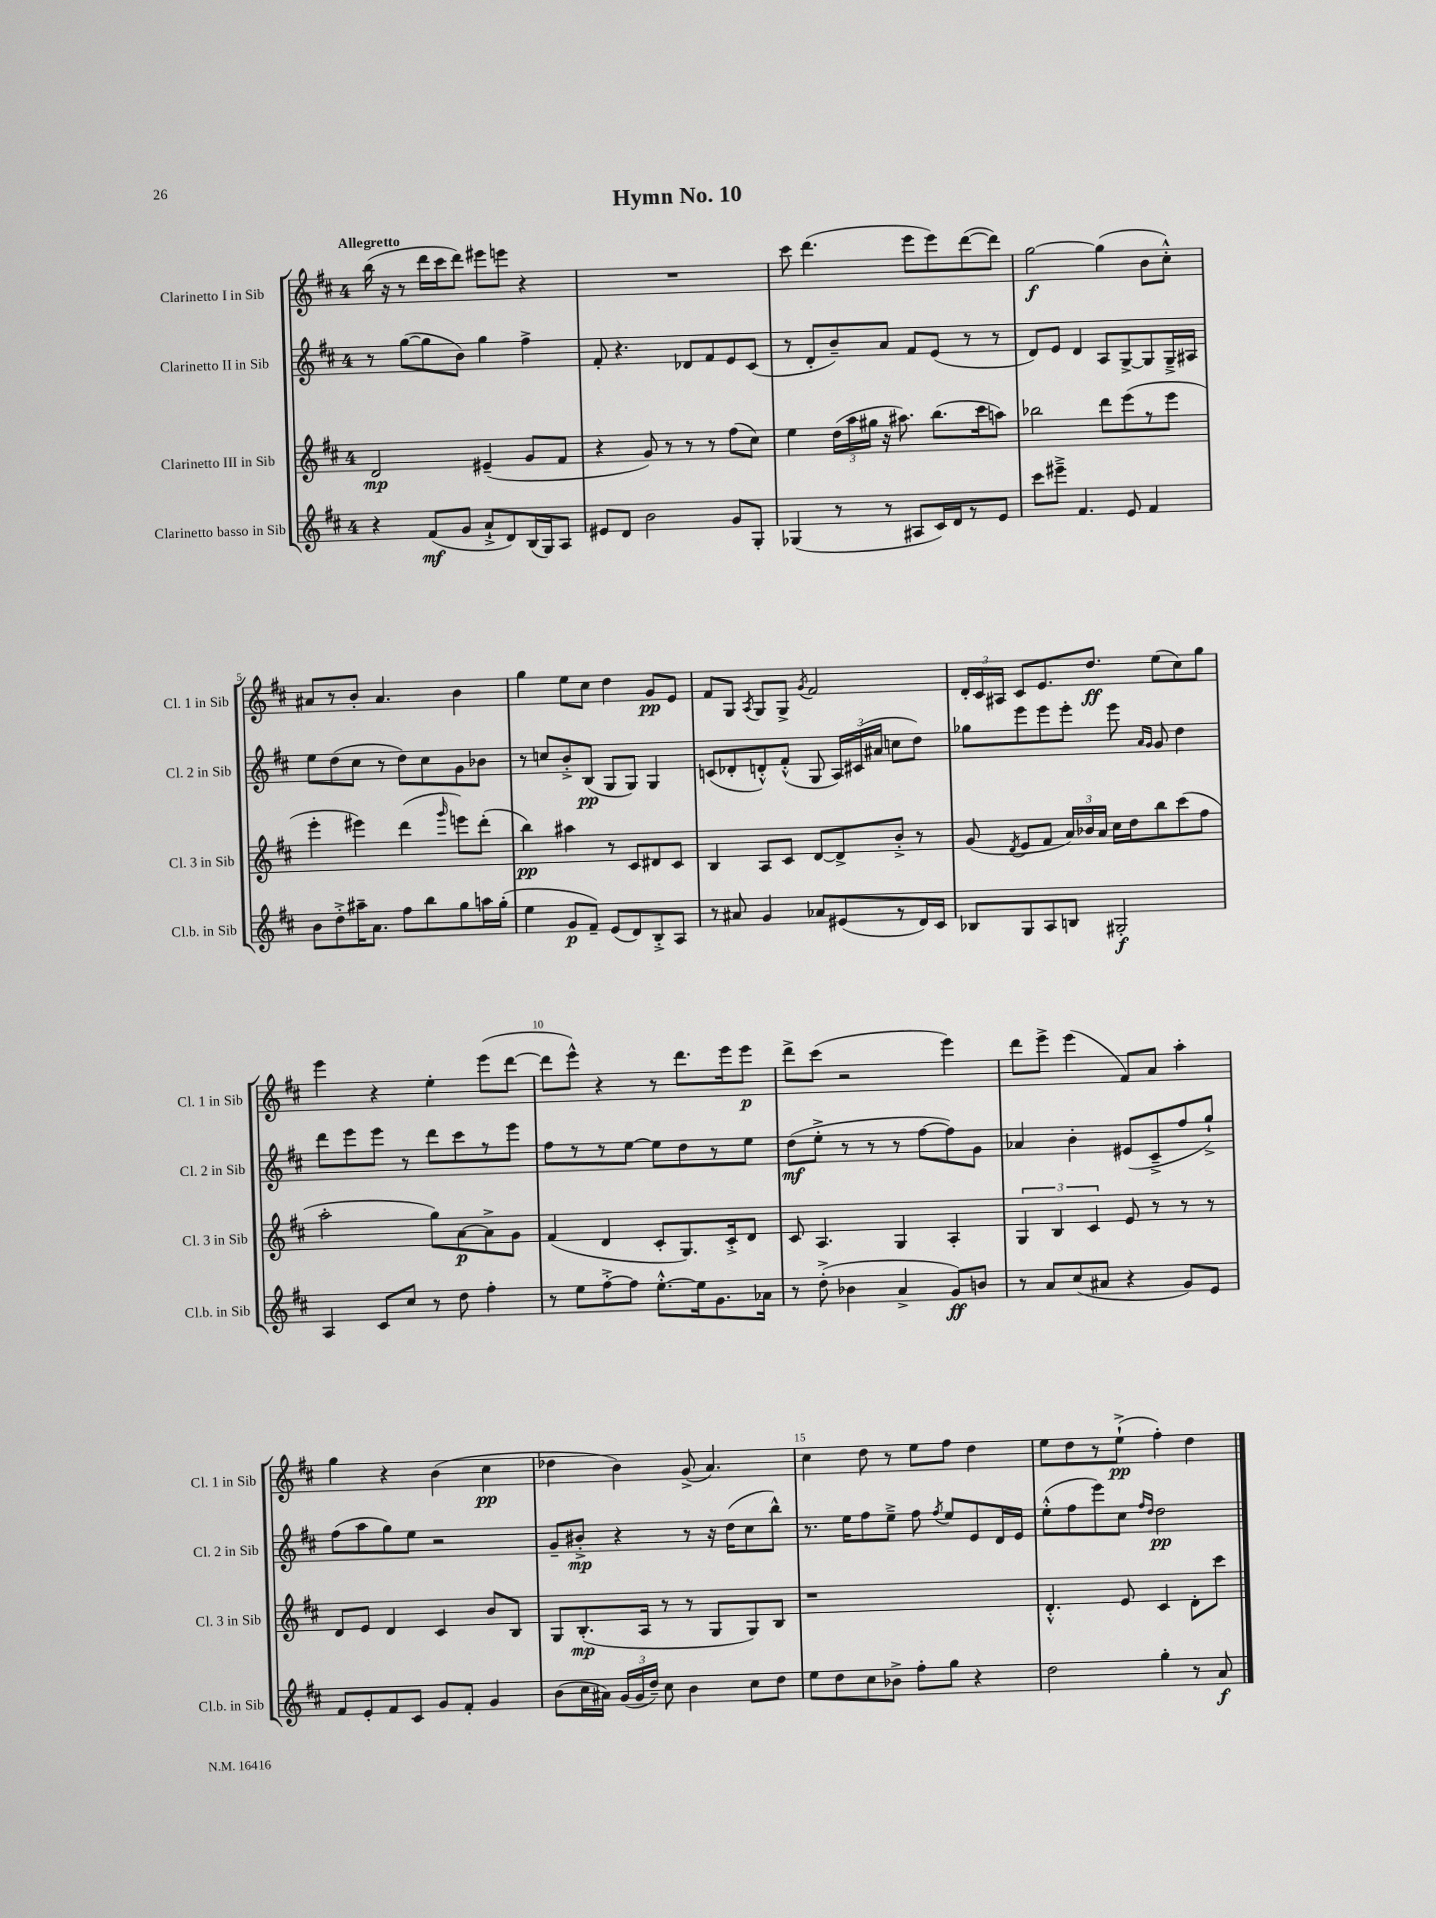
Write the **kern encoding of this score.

**kern	**kern	**kern	**kern
*staff4	*staff3	*staff2	*staff1
*clefG2	*clefG2	*clefG2	*clefG2
*k[f#c#]	*k[f#c#]	*k[f#c#]	*k[f#c#]
*M4/4	*M4/4	*M4/4	*M4/4
4r	2d	8r	(16bb
.	.	.	16r
.	.	([8gg	8r
(8f#	.	8gg]	16ddd
.	.	.	16ccc#
8g	.	8b)	8ddd)
8a`^	(4e#~	4gg	8eee#
8d)	.	.	8eee
(16B	8g	4ff#^	4r
16G)	.	.	.
8A	8f#	.	.
=	=	=	=
8e#	4r	8f#'	1r
8d	.	4.r	.
2b	8g)	.	.
.	8r	.	.
.	8r	8d-	.
.	8r	8f#	.
8g	(8ff#	8e	.
8G'	8cc#)	(8c#	.
=	=	=	=
(4G-	4ee	8r	8ccc#
.	.	8d'	(4.ddd
8r	(24dd	8b~)	.
.	24aa	.	.
.	24gg#	.	.
8r	16r	8a	.
.	8.aa#)	.	.
8A#	.	8f#	8eee
16c#)	(8.bb	(8e	8eee)
16d	.	.	.
8r	.	8r	([8ddd
.	16ccc#	.	.
8e	8aa)	8r	8ddd])
=	=	=	=
8ccc#	2bb-	8d)	[2gg
8eee#~^	.	8e	.
4.f#	.	4d	.
.	8ddd	8A	(4gg]
8e	(8eee	[8G^	.
4f#	8r	8G]	8b
.	8eee	16G~^	8cc#'^^)
.	.	16A#	.
=	=	=	=
8b	4eee'	8ee	8a#
8dd'^	.	(8dd	8r
16aa#~	4eee#)	8cc#	8b'
8.a	.	.	.
.	.	8r	4.a#
8ff#	(4ddd	8dd)	.
8bb	.	8cc#	.
.	16qqggg	.	.
8gg	8eee)	8g	4b
16aa	(8ddd'	8b-	.
(16gg'	.	.	.
=	=	=	=
4ee	4bb)	8r	4gg
.	.	8cc	.
8g	4aa#	8b'^	8ee
8f#~)	.	(8B	8cc#
(8e	8r	8G	4dd
8d)	8c#	8G)	.
8B'^	8d#	4G	8g
8A	8c#	.	8e
=	=	=	=
8r	4B	(8c	8f#
8a#	.	8d-'	8G
.	.	.	8qA
4g	8A	8d'^^)	8G
.	8c#	(8f#'^^	8G^
.	.	.	8qg
8a-	[8d	8G	2f#
(8e#	8d^]	24A)	.
.	.	(24c#	.
.	.	24a#	.
8r	8b'^	8cc	.
16d)	8r	8dd)	.
16c#	.	.	.
=	=	=	=
8B-	(8g	8gg-	24d'
.	.	.	24c#
.	.	.	24A#
.	8qd	.	.
8G	8e	8eee	8c#
8A	8f#	8eee	8.e
8B	24a)	8eee'	.
.	24b-	.	.
.	.	.	8.dd
.	24a	.	.
2G#'	16cc#	8eee	.
.	16dd	.	.
.	.	16qqa	.
.	.	16qqg	.
.	8bb	8g	(8ee
.	(8ccc#	4dd	8cc#)
.	8ff#	.	8gg
=	=	=	=
4A	2aa'	8ddd	4eee
.	.	8eee	.
8c#	.	8eee	4r
8cc#	.	8r	.
8r	8gg)	8ddd	4ee'
8dd	[8a	8ccc#	.
4ff#'	8a^]	8r	(8eee
.	8g	8eee	[8ddd
=	=	=	=
8r	(4f#	8ff#	8ddd]
8ee	.	8r	8eee^^)
[8ff#'^	4d	8r	4r
8ff#]	.	[8ee	.
[8.ee'^^	8c#'	8ee]	8r
.	8.G)	8dd	8.ddd
16ee]	.	.	.
8.g	.	8r	.
.	16c#'^	.	16eee
.	8d	8ee	8eee
16a-	.	.	.
=	=	=	=
8r	8c#	(8dd	8ddd^
(8dd'^	4.A	8ee'^	(8ccc#
4b-	.	8r	2r
.	.	8r	.
4a^	4G	8r	.
.	.	[8ff#	.
8g)	4A'	8ff#])	4eee)
8b	.	8g	.
=	=	=	=
8r	6G	4a-	8ddd
8a	.	.	8eee^
.	6B	.	.
(8cc#	.	4b'	(4eee
.	6c#	.	.
8a#	.	.	.
4r	8e	(8e#	8f#)
.	8r	8c#~^	8a
8g)	8r	8ff#	4aa'
8e	8r	8gg`^)	.
=	=	=	=
8f#	8d	(8ff#	4gg
8e'	8e	8aa	.
8f#	4d	8gg)	4r
8c#	.	8ee	.
8g	4c#	2r	(4b
8f#'	.	.	.
4g	8b	.	4cc#
.	8B	.	.
=	=	=	=
(8b	8G	8g~	4dd-
16cc#	(8.B'	8b#'^	.
16a#)	.	.	.
(24g	.	4r	4b)
24g	.	.	.
.	16A	.	.
24dd~)	.	.	.
8cc#	8r	.	.
4b	8r	8r	(8g^
.	8G	16r	4.a)
.	.	(16dd	.
8cc#	8G)	8cc#	.
8dd	8B	8bb^^)	.
=	=	=	=
8ee	1r	8.r	4cc#
8dd	.	.	.
.	.	16ee	.
8cc#	.	8ff#	8dd
8b-^	.	8ee~^	8r
8ff#'	.	8ff#	8ee
.	.	8qff#	.
8gg	.	8ee	8ff#
4r	.	8e	4dd
.	.	16d	.
.	.	16e	.
=	=	=	=
2dd	4.d'^^	(8ee'^^	8ee
.	.	8ff#	8dd
.	.	8eee)	8r
.	8e	8cc#	(8ee`^
.	.	16qqff#	.
.	.	16qqdd	.
4gg'	4c#	2dd	4ff#')
8r	8d'	.	4dd
8a	8ccc#	.	.
==	==	==	==
*-	*-	*-	*-
